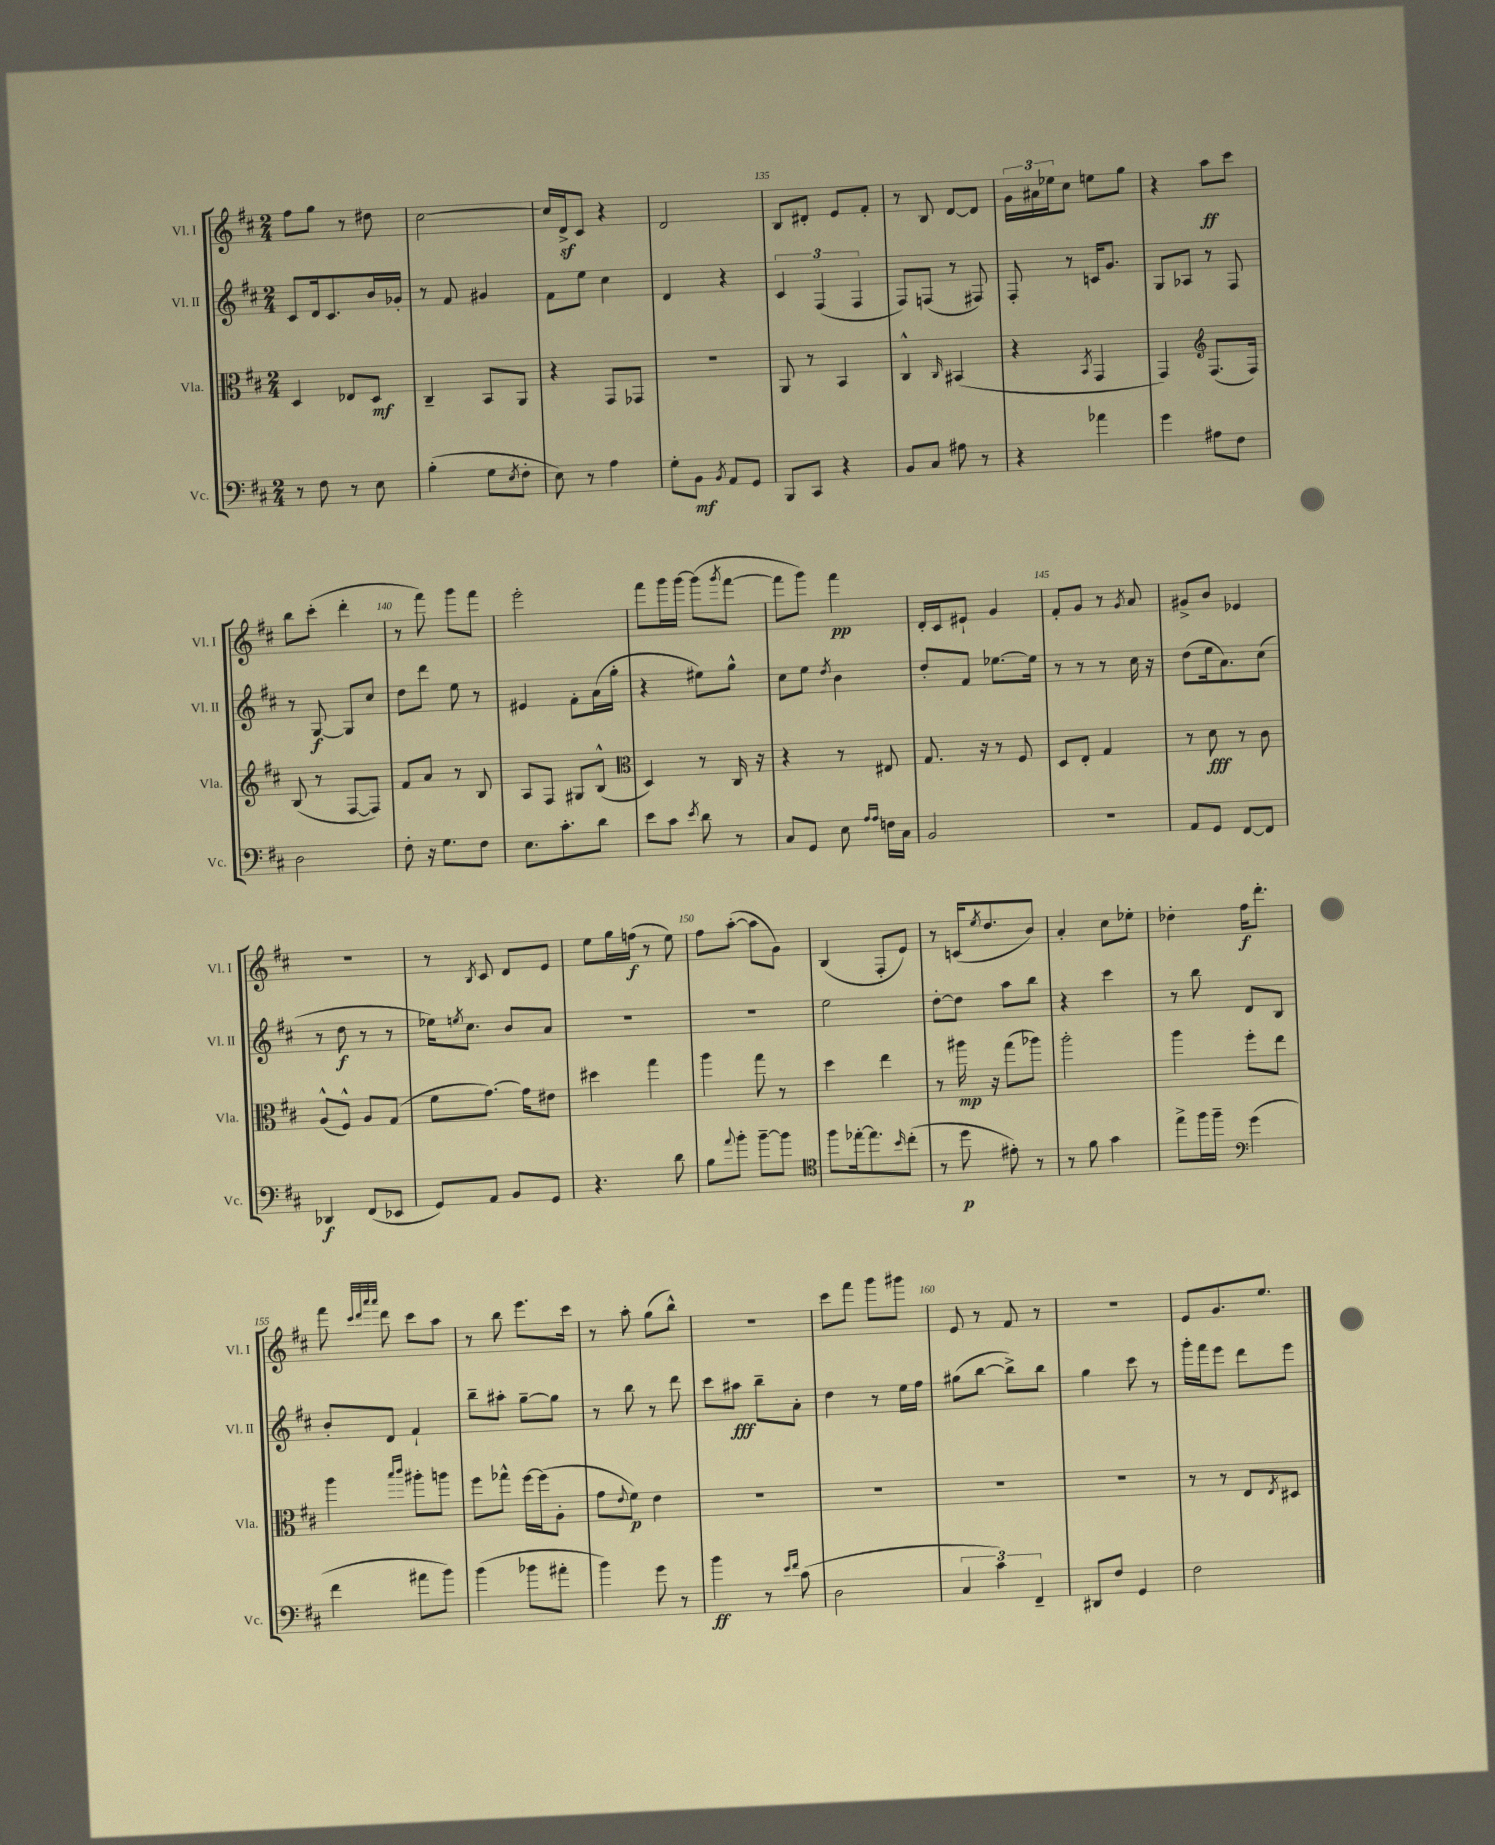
<<
\new StaffGroup <<
\new Staff = "s0" \with { instrumentName = "Vl. I" shortInstrumentName = "Vl. I" } {
    \clef treble \key d \major \numericTimeSignature \time 2/4
    fis''8 g''8 r8 dis''8 |
    cis''2~ |
    cis''16 d'16->\sf cis'8 r4 |
    d'2 |
    b8 dis'8-. e'8 fis'8-. |
    r8 b8 d'8~ d'8 |
    \tuplet 3/2 { g'16 ais'16 ees''16 } cis''8 e''8 g''8 |
    r4 a''8\ff cis'''8 |
    b''8 cis'''8-.( d'''4-. |
    r8 fis'''8) g'''8 fis'''8 |
    e'''2-. |
    fis'''8 g'''16 g'''16~ g'''8( \acciaccatura { g'''8 } fis'''8~ |
    fis'''8 g'''8) fis'''4\pp |
    d'16-. cis'16 eis'8-! g'4 |
    fis'8-. g'8 r8 \acciaccatura { g'8 } a'8 |
    gis'8-> b'8 ees'4 |
    R2 |
    r8 \acciaccatura { b8 } cis'8 d'8 e'8 |
    e''8 g''16 f''16\f( r8 e''8) |
    fis''8 a''8~-.( a''8 g'8) |
    b4( fis8-. e'8) |
    r8 c'16( \acciaccatura { e''8 } d''8. b'8) |
    a'4-. cis''8 ees''8-. |
    des''4-. fis''16\f d'''8.-. |
    fis'''8 \grace { cis'''32 d'''32 a'''32 a'''32 } d'''8 cis'''8 a''8 |
    r8 b''8 e'''8. cis'''16 |
    r8 a''8-. g''8( b''8-^) |
    R2 |
    cis'''8 fis'''8 g'''8 gis'''8 |
    e'8 r8 fis'8 r8 |
    r2 |
    e'8 g'8. e''8. \bar "|." |
}
\new Staff = "s1" \with { instrumentName = "Vl. II" shortInstrumentName = "Vl. II" } {
    \clef treble \key d \major \numericTimeSignature \time 2/4
    cis'8 d'16 cis'8. b'16 ges'16-. |
    r8 fis'8 gis'4 |
    fis'8 e''8 cis''4 |
    d'4 r4 |
    \tuplet 3/2 { cis'4 fis4( fis4 } |
    fis8) f8( r8 fis8) |
    fis8-. r8 c'16 g'8. |
    g8 aes8 r8 fis8 |
    r8 g8~\f g8 cis''8 |
    d''8 d'''8 e''8 r8 |
    eis'4 fis'8-. a'16( g''16-. |
    r4 eis''8) g''8-^ |
    cis''8 e''8 \acciaccatura { d''8 } b'4 |
    d''8-. fis'8 ees''8.~ ees''16 |
    r8 r8 r8 cis''16 r16 |
    d''8( e''16 a'8.) cis''8( |
    r8 d''8\f r8 r8 |
    ees''16) \acciaccatura { e''8 } cis''8. b'8 a'8 |
    R2 |
    R2 |
    e''2 |
    d''8~-. d''8 a''8 b''8 |
    r4 cis'''4 |
    r8 b''8 d'8 b8 |
    b'8-. d'8 fis'4-! |
    b''8-- ais''8-. g''8~-- g''8 |
    r8 b''8 r8 d'''8 |
    cis'''8 ais''8\fff b''8-- a'8-. |
    d''4 r8 e''16 fis''16 |
    gis''8( b''8~ b''8->) b''8 |
    g''4 cis'''8 r8 |
    g'''16-. fis'''16 e'''8 d'''8 e'''8 \bar "|." |
}
\new Staff = "s2" \with { instrumentName = "Vla." shortInstrumentName = "Vla." } {
    \clef alto \key d \major \numericTimeSignature \time 2/4
    d4 ees8 d8\mf |
    cis4-- b,8 a,8 |
    r4 g,8 ges,8 |
    R2 |
    a,8 r8 b,4 |
    cis4-^ \grace { cis16 } bis,4( |
    r4 \acciaccatura { b,8 } g,4 |
    g,4) \clef treble fis8.( fis16) |
    b8( r8 fis8~ fis8) |
    fis'8 a'8 r8 b8 |
    a8 fis8 gis8 b8-^( |
    \clef alto d4) r8 cis16 r16 |
    r4 r8 eis8 |
    g8. r16 r8 fis8 |
    d8 e8-. g4 |
    r8 d'8\fff r8 cis'8 |
    a8-^( fis8-^) a8 g8( |
    fis'8 g'8.~) g'16 eis'8 |
    dis''4 g''4 |
    a''4 g''8 r8 |
    d''4 e''4 |
    r8 ais''16\mp r16 g''8( aes''8) |
    a''2-. |
    a''4 fis''8-. e''8 |
    a''4 \grace { b''16 cis'''16 } ais''8-. a''8 |
    fis''8 ges''8-^ fis''16~ fis''16( a8-. |
    g'8 \appoggiatura { e'8 } fis'8\p) e'4 |
    R2 |
    R2 |
    R2 |
    R2 |
    r8 r8 e8 \acciaccatura { e8 } dis8 \bar "|." |
}
\new Staff = "s3" \with { instrumentName = "Vc." shortInstrumentName = "Vc." } {
    \clef bass \key d \major \numericTimeSignature \time 2/4
    r8 fis8 r8 e8 |
    b4-.( g8 \acciaccatura { e8 } fis8-. |
    e8) r8 a4 |
    g8-. b,8\mf \acciaccatura { b,8 } a,8 g,8 |
    b,,8 cis,8 r4 |
    b,8 cis8 ais8 r8 |
    r4 aes'4 |
    g'4 ais8 fis8 |
    d2 |
    fis8-. r16 g8. fis8 |
    e8. cis'8.-. d'8 |
    e'8 cis'8 \acciaccatura { e'8 } d'8 r8 |
    cis8 g,8 e8 \grace { a16 a16 } f16 cis16 |
    b,2 |
    r2 |
    a,8 g,8 fis,8~ fis,8 |
    des,4\f fis,8( ees,8 |
    g,8) a,8 b,8 g,8 |
    r4. d'8 |
    b8 \appoggiatura { a'8 } b'8-. b'8~-- b'8 |
    \clef tenor fis''8 ees''16~-. ees''8. \grace { b'16 } cis''8-.( |
    r8 d''8\p eis'8-.) r8 |
    r8 fis'8 g'4 |
    e''8-> fis''16 fis''16-- \clef bass g'4( |
    fis'4 ais'8 b'8) |
    b'4( bes'8 ais'8-. |
    b'4) g'8 r8 |
    b'4\ff r8 \grace { e'16 fis'16 } cis'8( |
    d2 |
    \tuplet 3/2 { cis4 cis'4) fis,4-- } |
    dis,8 fis8 g,4 |
    fis2 \bar "|." |
}
>>
>>
\layout { \context { \Score currentBarNumber = #131 \override BarNumber.break-visibility = ##(#f #t #t) barNumberVisibility = #(every-nth-bar-number-visible 5) } }
